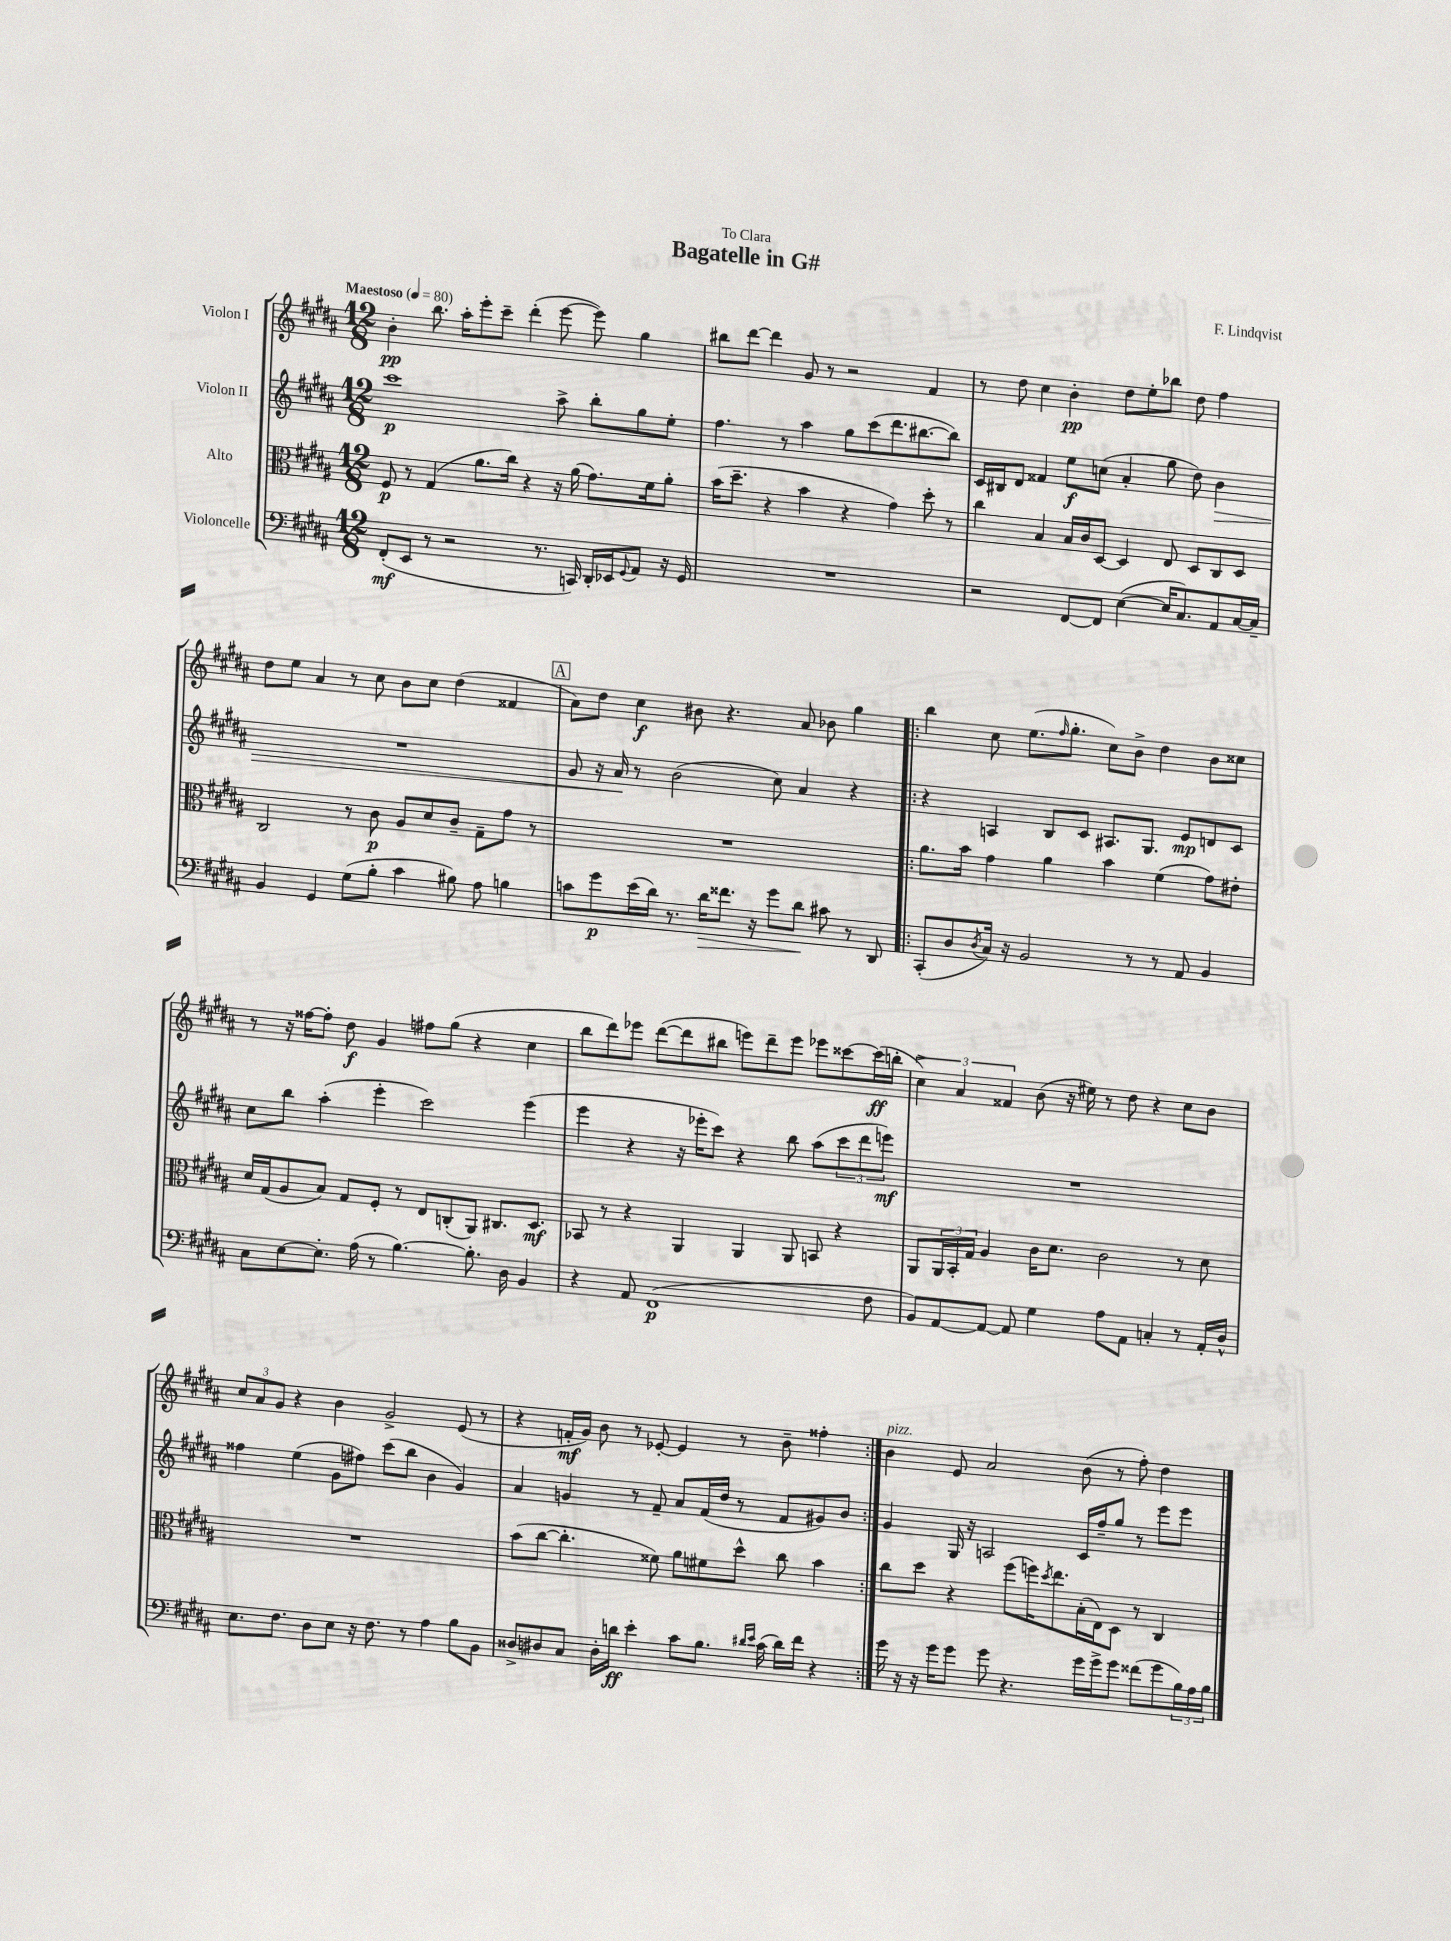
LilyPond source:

\header { title = "Bagatelle in G#" composer = "F. Lindqvist" dedication = "To Clara" }
<<
\new StaffGroup <<
\new Staff = "s0" \with { instrumentName = "Violon I" } {
    \clef treble \key b \major \numericTimeSignature \time 12/8 \tempo "Maestoso" 4 = 80
    b'4-.\pp b''8. ais''16-. e'''8-. cis'''8-- dis'''4-.( e'''8~ e'''8) gis''4 |
    bis''8 dis'''8~ dis'''4 gis'8 r8 r2 fis'4 |
    r8 dis''8 cis''4 b'4-.\pp dis''8 e''8-. bes''8 dis''8 fis''4 |
    dis''8 e''8 ais'4 r8 cis''8 b'8 cis''8 dis''4( fisis'4 |
    \mark \markup { \box "A" } ais'8) dis''8 cis''4\f bis'8 r4. ais'8 bes'8 gis''4 |
    \repeat volta 2 { b''4 cis''8 e''8.( \grace { fis''16 } gis''8.-. cis''8) b'8-> dis''4 b'8 cisis''8 |
    r8 r16 fisis''16~ fisis''8-. dis''8\f gis'4 fis''8 gis''8( r4 cis''4 |
    b''8 dis'''8) ees'''8 dis'''8~( dis'''8 bis''8 e'''8) dis'''8-- e'''8 ees'''8 cisis'''8~ cisis'''16\ff( b''16-. |
    \tuplet 3/2 { cis''4->) ais'4 fisis'4 } b'8( r16 eis''16) r8 dis''8 r4 cis''8 b'8 |
    \tuplet 3/2 { cis''8 ais'8 gis'8 } r4 b'4 gis'2-> e'8( r8 |
    r4 f'16-.\mf gis'16) b'8 r8 ees'8~-. ees'4 r8 b'8-- fisis''4-. | }
    b'4^\markup { \italic "pizz." } e'8 ais'2 b'8( r8 fis''8-.) dis''4 \bar "|." |
}
\new Staff = "s1" \with { instrumentName = "Violon II" } {
    \clef treble \key b \major \numericTimeSignature \time 12/8
    cis'''1\p ais''8-> b''8-. gis''8 e''8-. |
    fis''4. r8 ais''4 gis''8 cis'''8( dis'''8. bis''8.~ bis''8) |
    cis'16 bis16 dis'8 fisis'4 e''8\f c''8( ais'4-. gis''8 dis''8) b'4\> |
    R1. |
    \mark \markup { \box "A" } gis'8 r16 ais'16\! r8 b'2( cis''8) ais'4 r4 |
    \repeat volta 2 { r4 a4 b8 cis'8 ais8. gis8. e'8\mp d'8 cis'8 |
    cis''8 b''8 ais''4-.( e'''4-. cis'''2) e'''4( |
    e'''4 r4 r16 ees'''16-. cis'''8) r4 b''8 ais''8( \tuplet 3/2 { cis'''8 dis'''8 e'''8\mf) } |
    R1. |
    fisis''4 e''4( gis'8 fis''8) cis'''8( b''8 b'4 gis'4) |
    ais'4 g'4 r8 fis'8-- ais'8 fis'16( dis''16 r8 fis'8 gis'8) b'8 | }
    gis'4 gis16 r16 a2 cis'16 fis''16-- gis''8 r8 e'''8 e'''8 \bar "|." |
}
\new Staff = "s2" \with { instrumentName = "Alto" } {
    \clef alto \key b \major \numericTimeSignature \time 12/8
    fis8\p r8 gis4( ais'8. cis''16) r4 r16 ais'16( gis'8.) fis'16 ais'8-. |
    b'16( dis''8.-- r4 b'4 r4 gis'4) dis''8-. r8 |
    cis''4 b4 b16 cis'16 dis8~ dis4 e8 dis8 cis8 dis8 |
    cis2 r8 cis'8\p ais8 dis'8 cis'8-- gis8-- gis'8 r8 |
    \mark \markup { \box "A" } R1. |
    \repeat volta 2 { ais'8. b'16 gis'4 ais'4 b'4 fis'4( gis'8) eis'8-. |
    dis'16 gis16( ais8 b8) gis8 fis8-. r8 e8 c8-.( ais,8) cis8. dis8.\mf |
    bes,8 r8 r4 ais,4 ais,4 ais,8 b,8 r4 |
    ais,8 \tuplet 3/2 { ais,16 b,16-. gis16 } ais4 cis'16 dis'8. cis'2 r8 dis'8 |
    R1. |
    b'8( cis''8~ cis''4.-. fisis'8) ais'8 fis'8 dis''8-^ cis''8 b'4 | }
    cis''8 dis''8 r4 fis''8( f''16) \acciaccatura { dis''8 } e''8. b16-.( e16) dis8 r8 cis4 \bar "|." |
}
\new Staff = "s3" \with { instrumentName = "Violoncelle" } {
    \clef bass \key b \major \numericTimeSignature \time 12/8
    fis,8-.\mf( e,8 r8 r2 r8. c,16) dis,16-. ees,16 \appoggiatura { gis,8 } ais,8 r16 gis,16 |
    R1. |
    r2 fis,8~ fis,8 e4~( e16 cis8.) ais,8 cis16~ cis16-- |
    b,4 gis,4 gis8( b8-. cis'4 bis8) ais8 b4 |
    \mark \markup { \box "A" } c'8 gis'8\p e'16( dis'16) r8. dis'16\> fisis'8. r16 gis'8 dis'8\! cis'8 r8 dis,8 |
    \repeat volta 2 { cis,8-.( dis8 \acciaccatura { dis8 } cis16) r16 b,2 r8 r8 ais,8 b,4 |
    cis8 e8~ e8.-. ais16( r8 b4.~) b8.-. dis16 b,4 |
    r4 ais,8 fis,1\p( fis8 |
    b,8) ais,8~ ais,8~ ais,8 gis4 ais8 ais,8 c4-. r8 ais,16-. dis16-^ |
    e8. fis8. dis8 e8 r16 fis8. r8 ais4 b8 b,8 |
    disis8-> dis8 cis8 dis16-. d'16\ff e'4-. cis'8 b8. \grace { dis'16 e'16 } cis'16( dis'16) fis'16 r4 | }
    gis'16 r16 r16 gis'16 gis'8 gis'8 r4. gis'16 gis'16-> gis'8 fisis'8( gis'8 \tuplet 3/2 { b16) ais16 b16 } \bar "|." |
}
>>
>>
\layout { \context { \Score \remove "Bar_number_engraver" } }
